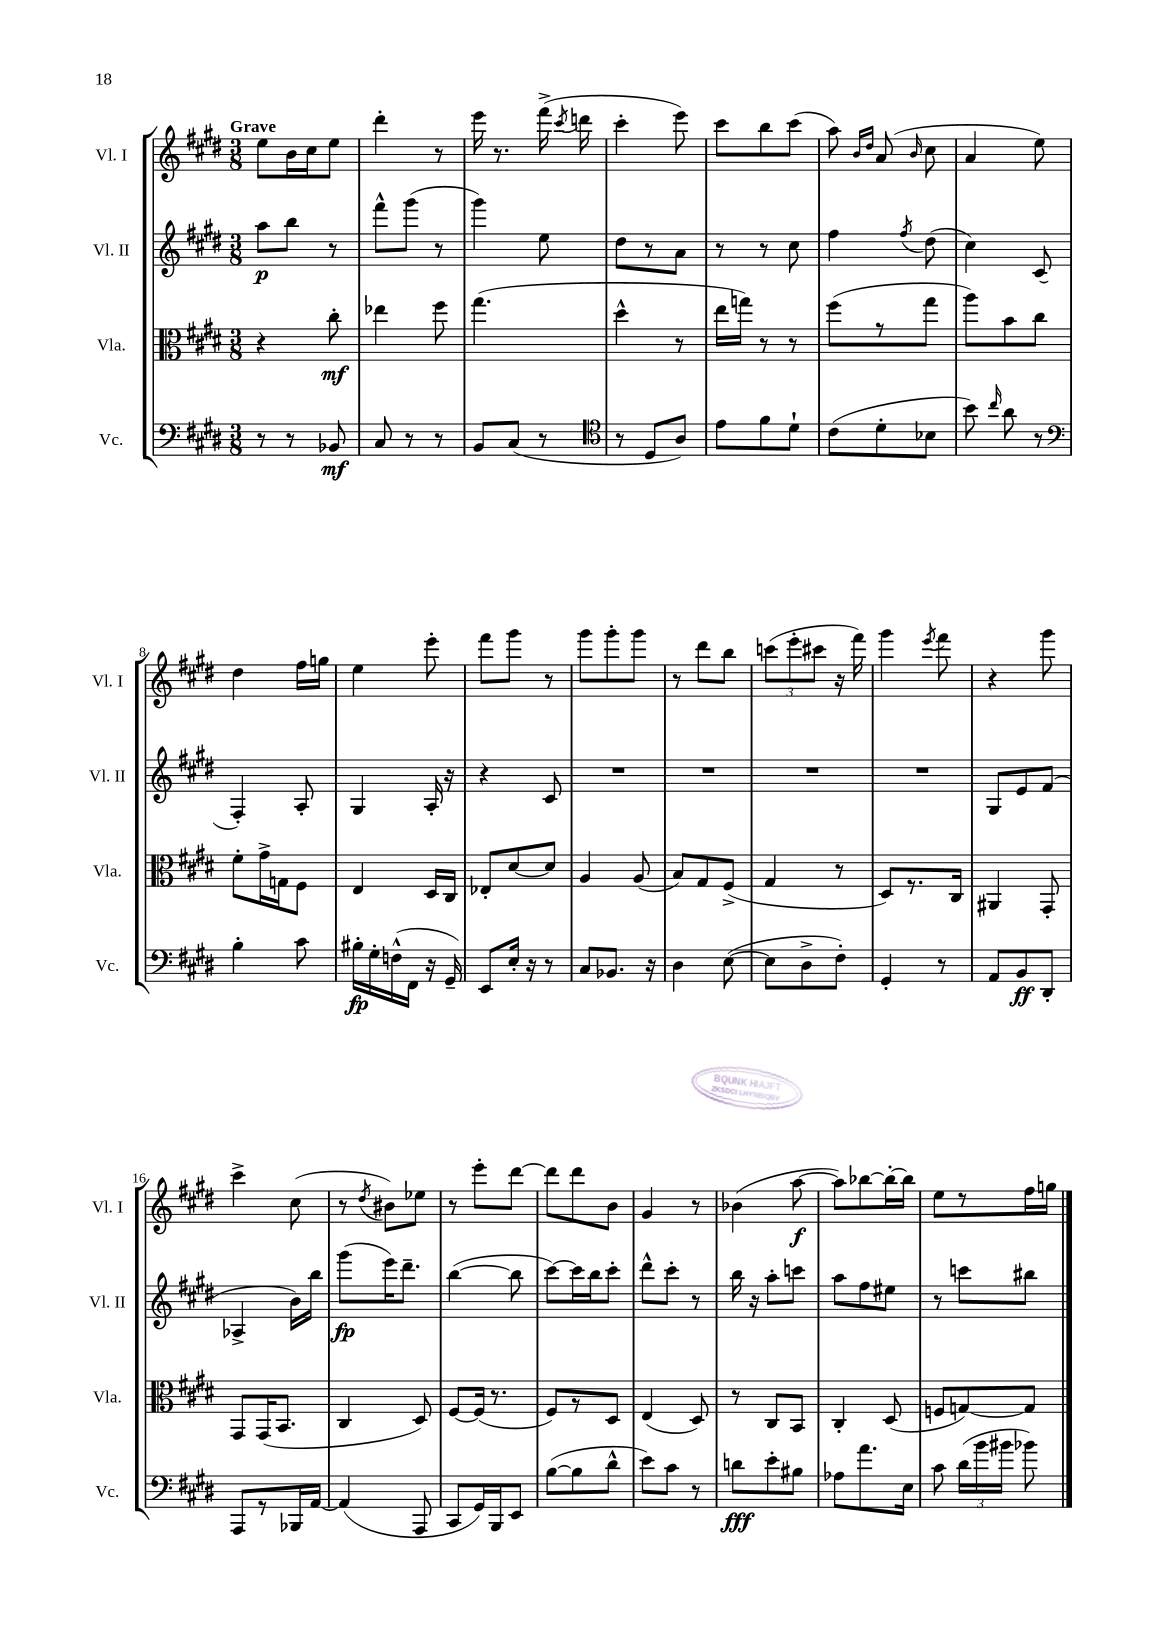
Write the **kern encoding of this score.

**kern	**dynam	**kern	**dynam	**kern	**dynam	**kern	**dynam
*part4	*part4	*part3	*part3	*part2	*part2	*part1	*part1
*staff4	*staff4	*staff3	*staff3	*staff2	*staff2	*staff1	*staff1
*I"Vc.	*	*I"Vla.	*	*I"Vl. II	*	*I"Vl. I	*
*I'Vc.	*	*I'Vla.	*	*I'Vl. II	*	*I'Vl. I	*
*clefF4	*	*clefC3	*	*clefG2	*	*clefG2	*
*k[f#c#g#d#]	*	*k[f#c#g#d#]	*	*k[f#c#g#d#]	*	*k[f#c#g#d#]	*
*M3/8	*	*M3/8	*	*M3/8	*	*M3/8	*
=1	=1	=1	=1	=1	=1	=1	=1
!	!	!	!	!	!	!LO:TX:a:B:t=Grave	!
8r	.	4r	.	8aa\L	p	8ee\L	.
8r	.	.	.	8bb\J	.	16b\L	.
.	.	.	.	.	.	16cc#\J	.
8BB-X/	mf	8cc#'\	mf	8r	.	8ee\J	.
=2	=2	=2	=2	=2	=2	=2	=2
8C#/	.	4ee-X\	.	8fff#^^\L	.	4ddd#'\	.
8r	.	.	.	(8ggg#\J	.	.	.
8r	.	8ff#\	.	8r	.	8r	.
=3	=3	=3	=3	=3	=3	=3	=3
8BB/L	.	(4.gg#\	.	4ggg#\)	.	16eee\	.
.	.	.	.	.	.	8.r	.
(8C#/J	.	.	.	.	.	.	.
8r	.	.	.	8ee\	.	(16fff#^\	.
.	.	.	.	.	.	8qccc#/	.
.	.	.	.	.	.	16dddn\	.
=4	=4	=4	=4	=4	=4	=4	=4
*clefC4	*	*	*	*	*	*	*
8r	.	4dd#^^\	.	8dd#\L	.	4ccc#'\	.
8D#/L	.	.	.	8r	.	.	.
8A/J)	.	8r	.	8a\J	.	8eee\)	.
=5	=5	=5	=5	=5	=5	=5	=5
8e\L	.	16ee\LL	.	8r	.	8ccc#\L	.
.	.	16ggn\JJ)	.	.	.	.	.
8f#\	.	8r	.	8r	.	8bb\	.
8d#`\J	.	8r	.	8cc#\	.	(8ccc#\J	.
=6	=6	=6	=6	=6	=6	=6	=6
(8c#\L	.	(8ff#\L	.	4ff#\	.	8aa\)	.
.	.	.	.	.	.	16qqb/LL	.
.	.	.	.	.	.	16qqdd#/JJ	.
8d#'\	.	8r	.	.	.	(8a/	.
.	.	.	.	8qff#/	.	16qqb/	.
8B-X\J	.	8gg#\J	.	(8dd#\	.	8cc#\	.
=7	=7	=7	=7	=7	=7	=7	=7
8b\)	.	8aa\L)	.	4cc#\)	.	4a/	.
16qqcc#/	.	.	.	.	.	.	.
8a\	.	8b\	.	.	.	.	.
8r	.	8cc#\J	.	(8c#/	.	8ee\)	.
!!LO:LB:g=z
=8	=8	=8	=8	=8	=8	=8	=8
*clefF4	*	*	*	*	*	*	*
4B'\	.	8f#'\L	.	4F#'/)	.	4dd#\	.
.	.	16g#^\L	.	.	.	.	.
.	.	16Gn\J	.	.	.	.	.
8c#\	.	8F#\J	.	8A'/	.	16ff#\LL	.
.	.	.	.	.	.	16ggn\JJ	.
=9	=9	=9	=9	=9	=9	=9	=9
16B#X'\LL	fp	4E/	.	4G#/	.	4ee\	.
16G#'\	.	.	.	.	.	.	.
(16Fn^^\	.	.	.	.	.	.	.
16FF#\JJ	.	.	.	.	.	.	.
16r	.	16D#/LL	.	16A'/	.	8eee'\	.
16GG#~/)	.	16C#/JJ	.	16r	.	.	.
=10	=10	=10	=10	=10	=10	=10	=10
8EE/L	.	8E-X'/L	.	4r	.	8fff#\L	.
16E'/Jk	.	[8d#/	.	.	.	8ggg#\J	.
16r	.	.	.	.	.	.	.
8r	.	8d#/J]	.	8c#/	.	8r	.
=11	=11	=11	=11	=11	=11	=11	=11
8C#/L	.	4A/	.	4.r	.	8ggg#\L	.
8.BB-X/J	.	.	.	.	.	8ggg#'\	.
.	.	(8A/	.	.	.	8ggg#\J	.
16r	.	.	.	.	.	.	.
=12	=12	=12	=12	=12	=12	=12	=12
4D#\	.	8B/L)	.	4.r	.	8r	.
.	.	8G#/	.	.	.	8ddd#\L	.
([8E\	.	(8F#^/J	.	.	.	8bb\J	.
=13	=13	=13	=13	=13	=13	=13	=13
8E\L]	.	4G#/	.	4.r	.	(12cccn\L	.
.	.	.	.	.	.	12eee'\	.
8D#^\	.	.	.	.	.	.	.
.	.	.	.	.	.	12ccc#X\J	.
8F#'\J)	.	8r	.	.	.	16r	.
.	.	.	.	.	.	16fff#\)	.
=14	=14	=14	=14	=14	=14	=14	=14
4GG#'/	.	8D#/L)	.	4.r	.	4ggg#\	.
.	.	8.r	.	.	.	.	.
.	.	.	.	.	.	8qeee/	.
8r	.	.	.	.	.	8fff#\	.
.	.	16C#/Jk	.	.	.	.	.
=15	=15	=15	=15	=15	=15	=15	=15
8AA/L	.	4AA#X/	.	8G#/L	.	4r	.
8BB/	ff	.	.	8e/	.	.	.
8DD#'/J	.	8GG#'/	.	(8f#/J	.	8ggg#\	.
!!LO:LB:g=z
=16	=16	=16	=16	=16	=16	=16	=16
8AAA/L	.	8GG#/L	.	4A-X^/	.	4ccc#^\	.
8r	.	(16GG#/K	.	.	.	.	.
.	.	8.BB/J	.	.	.	.	.
16BBB-X/L	.	.	.	16b\LL)	.	(8cc#\	.
[16AA/JJ	.	.	.	16bb\JJ	.	.	.
=17	=17	=17	=17	=17	=17	=17	=17
(4AA/]	.	4C#/	.	(8ggg#\L	fp	8r	.
.	.	.	.	.	.	8qdd#/	.
.	.	.	.	16eee\K)	.	8b#X\L)	.
.	.	.	.	8.ddd#~\J	.	.	.
8AAA/	.	8D#/)	.	.	.	8ee-X\J	.
=18	=18	=18	=18	=18	=18	=18	=18
8CC#/L	.	[8F#/L	.	([4bb\	.	8r	.
16GG#/L)	.	(16F#/Jk]	.	.	.	8eee'\L	.
16BBB/J	.	8.r	.	.	.	.	.
8EE/J	.	.	.	8bb\]	.	[8ddd#\J	.
=19	=19	=19	=19	=19	=19	=19	=19
([8B\L	.	8F#/L)	.	[8ccc#\L)	.	8ddd#\L]	.
8B\]	.	8r	.	16ccc#\L]	.	8ddd#\	.
.	.	.	.	16bb\J	.	.	.
8d#^^\J	.	8D#/J	.	8ccc#'\J	.	8b\J	.
=20	=20	=20	=20	=20	=20	=20	=20
8e\L)	.	(4E/	.	8ddd#^^\L	.	4g#/	.
8c#\J	.	.	.	8ccc#'\J	.	.	.
8r	.	8D#/)	.	8r	.	8r	.
=21	=21	=21	=21	=21	=21	=21	=21
8dn\L	fff	8r	.	16bb\	.	(4b-X\	.
.	.	.	.	16r	.	.	.
8e'\	.	8C#/L	.	8aa'\L	.	.	.
8B#X\J	.	8BB/J	.	8cccn\J	.	[8aa\	f
=22	=22	=22	=22	=22	=22	=22	=22
8A-X\L	.	4C#'/	.	8aa\L	.	8aa\L])	.
8.a\	.	.	.	8ff#\	.	[8bb-X\	.
.	.	(8D#/	.	8ee#X\J	.	16bb-'\L_	.
16E\Jk	.	.	.	.	.	16bb-\JJ]	.
=23	=23	=23	=23	=23	=23	=23	=23
8c#\	.	8Fn/L	.	8r	.	8ee\L	.
(24d#\LL	.	[8Gn/)	.	8cccn\L	.	8r	.
24b\	.	.	.	.	.	.	.
24b#X\JJ	.	.	.	.	.	.	.
8b-X\)	.	8G/J]	.	8bb#X\J	.	16ff#\L	.
.	.	.	.	.	.	16ggn\JJ	.
==	==	==	==	==	==	==	==
*-	*-	*-	*-	*-	*-	*-	*-
